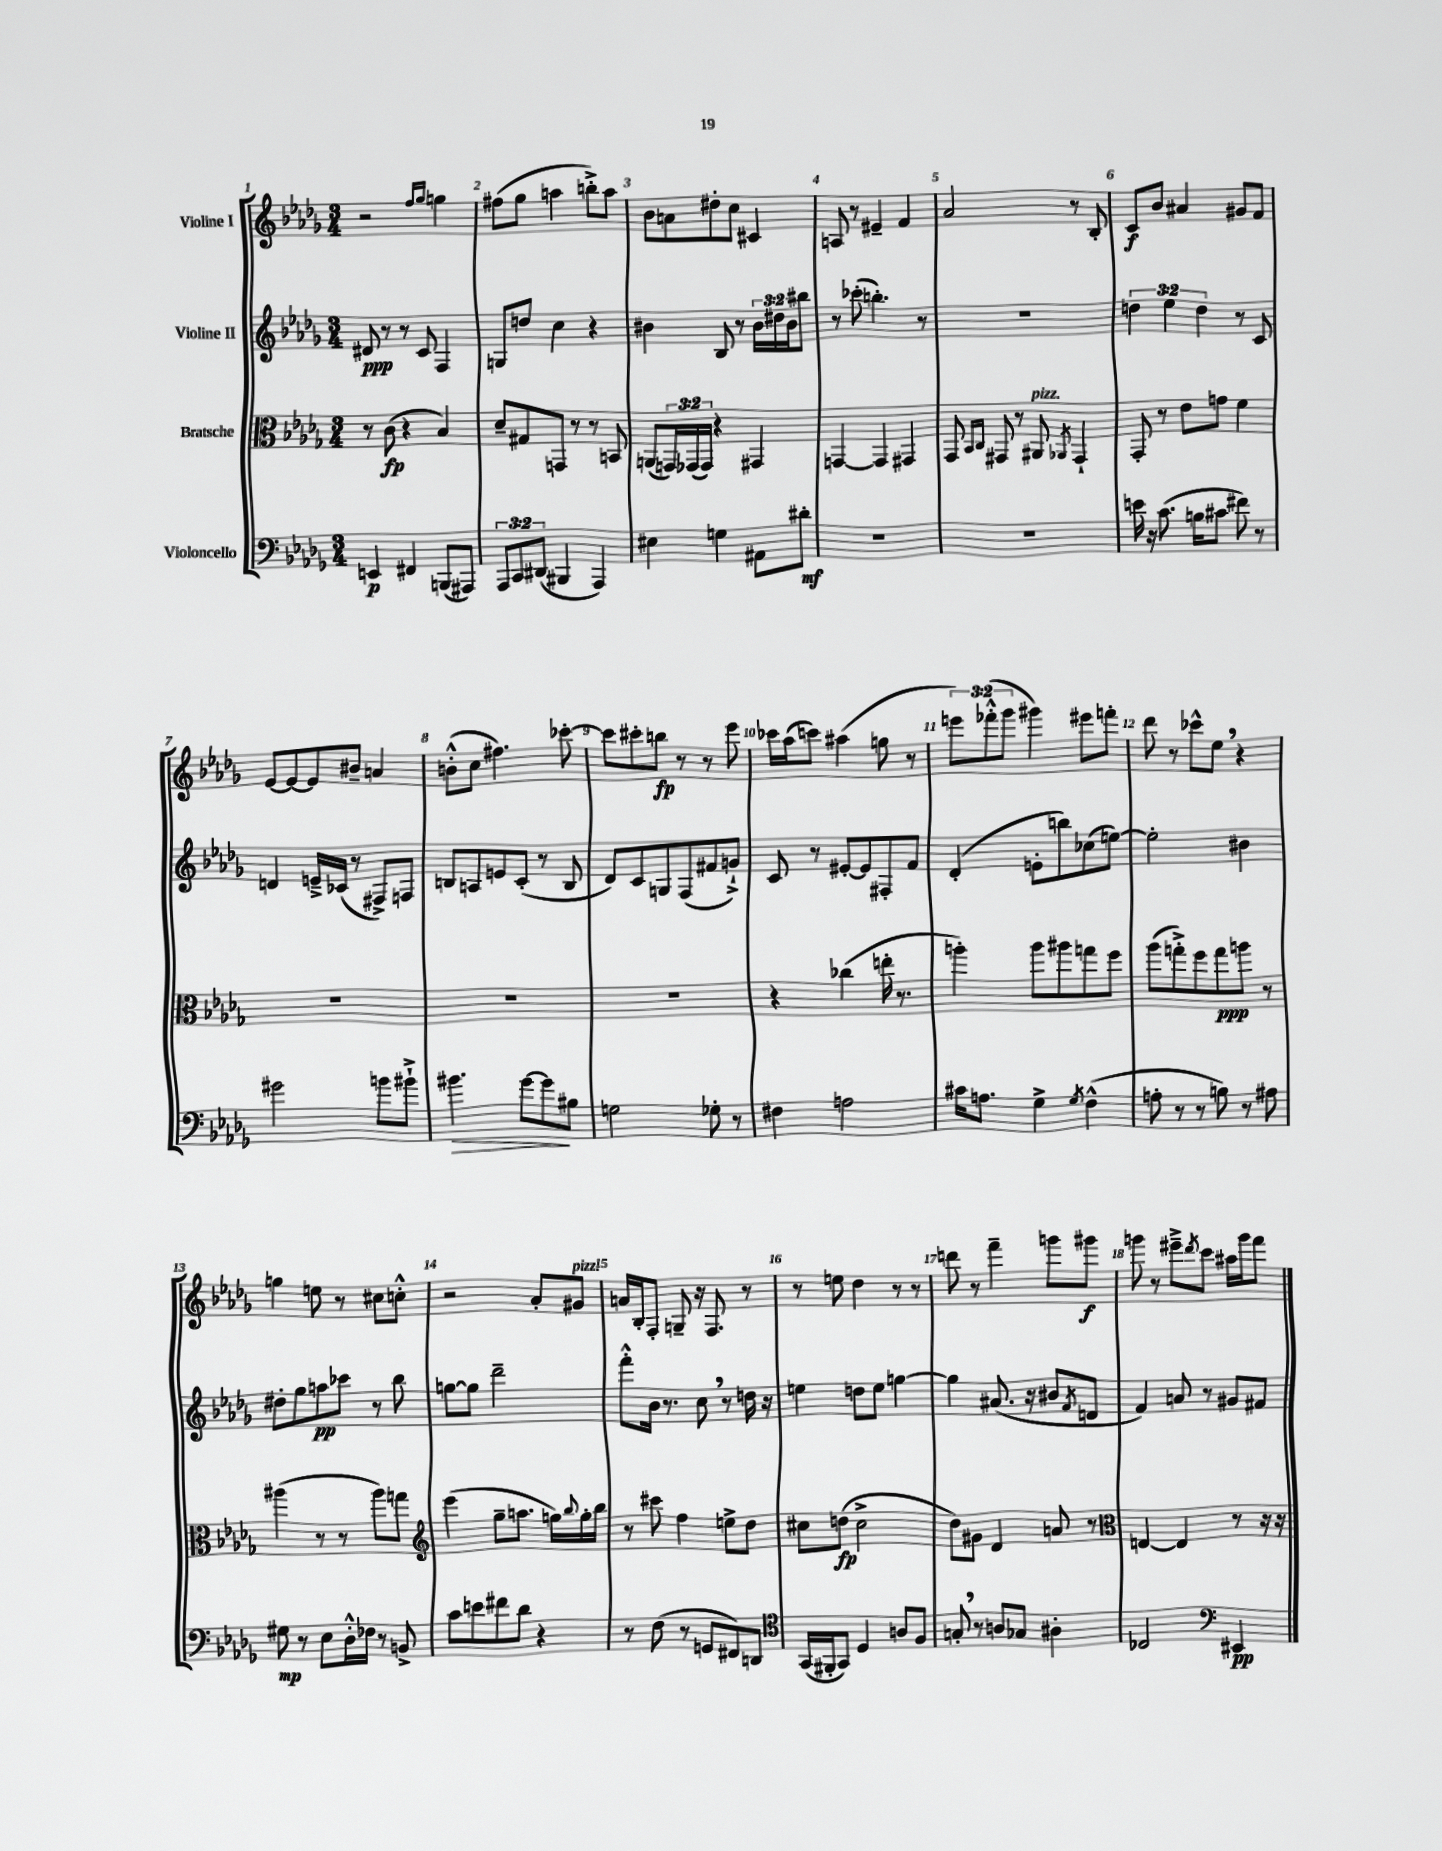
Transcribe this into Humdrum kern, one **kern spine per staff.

**kern	**kern	**kern	**kern
*staff4	*staff3	*staff2	*staff1
*clefF4	*clefC3	*clefG2	*clefG2
*k[b-e-a-d-g-]	*k[b-e-a-d-g-]	*k[b-e-a-d-g-]	*k[b-e-a-d-g-]
*M3/4	*M3/4	*M3/4	*M3/4
4EE/	8r	8d#/	2r
.	(8c\	8r	.
4FF#/	4r	8r	.
.	.	8c/	.
.	.	.	16qqff/LL
.	.	.	16qqgg-/JJ
(8BBB/L	4B-/)	4F/	4gg\
8AAA#/J)	.	.	.
=	=	=	=
12AAA-/L	8d-~/L	8G/L	(8ff#\L
12CC/	.	.	.
.	8G#/	8dd/J	8gg-\J
(12DD#/J	.	.	.
4BBB#/	8GG/J	4cc\	4aa\
.	8r	.	.
4AAA-/)	8r	4r	8bb'^\L)
.	8BB/	.	8aa\J
=	=	=	=
4E#\	(8AA/L	4b#\	8b-\L
.	24GG/L)	.	8a\
.	(24GG-/	.	.
.	24GG-/JJ)	.	.
4G\	4r	8B-/	8dd#'\
.	.	8r	8cc\J
8AA#\L	4GG#/	24b#\LL	4c#/
.	.	24dd#\	.
.	.	24b#\J	.
8d#'\J	.	8bb#\J	.
=	=	=	=
2.r	[4GG/	8r	8A/
.	.	(8ccc-'\	8r
.	4GG/]	4.bb'\)	4e#~/
.	4GG#/	.	4f/
.	.	8r	.
=	=	=	=
2.r	8GG-/	2.r	2a-/
.	16qqBB-/LL	.	.
.	16qqC/JJ	.	.
.	8GG#/	.	.
.	8r	.	.
.	8AA#/	.	.
.	8qAA-/	.	.
.	4GG#`/	.	8r
.	.	.	8B-'/
=	=	=	=
16e\	8GG-'/	6dd\	8c/L
16r	.	.	.
(8.c\	8r	.	8b-/J
.	.	6ee-\	.
.	8e-\L	.	4a#/
16B\LK	.	.	.
.	.	6dd\	.
8c#\J	8g\J	.	.
8f#\)	4f\	8r	8g#/L
8r	.	8c/	8f/J
=	=	=	=
2g#\	2.r	4d/	[8e-/L
.	.	.	8e-/_
.	.	16e~^/LL	8e-/]
.	.	(16c-/JJ	.
.	.	8r	8b#~/J
8b\L	.	8F#^/L)	4a/
8b#`^\J	.	8F/J	.
=	=	=	=
4.b#\	2.r	8B/L	(8b'^^\L
.	.	8A/	8cc\J
.	.	8e/	4.ff#\)
[8g-\L	.	(8c'/J	.
8g-\]	.	8r	.
8B#\J	.	8B/	[8ccc-'\
=	=	=	=
2G\	2.r	8d-/L)	8ccc-\]L
.	.	8c/	8ccc#'\
.	.	8G/	8bb\J
.	.	(8F/	8r
8G-'\	.	8f#/	8r
8r	.	8g`^/J)	8eee-\
=	=	=	=
4F#\	4r	8c/	16ccc-\LL
.	.	.	(16aa-\J
.	.	8r	8ccc\J)
2A\	(4cc-\	[8e#'/L	(4aa#\
.	.	8e#/]	.
.	16ee'\	8F#'/	8gg\
.	8.r	.	.
.	.	8f/J	8r
=	=	=	=
16c#\LK	4aa'\)	(4d-'/	12eee\L)
8.A\J	.	.	.
.	.	.	(12fff-'^^\
.	.	.	12ggg-\J
4G-^\	8aa\L	8e'\L	4ggg#\)
.	8aa#\	8bb\)	.
8qG-/	.	.	.
(4F^^\	8gg\	(8cc-\	8eee#\L
.	8ff\J	[8ee\J)	8fff'\J
=	=	=	=
8A'\	(8aa-\L	2ee'\]	8ddd-\
8r	8gg'^\)	.	8r
8r	8ff\	.	8ccc-^^\L
8B\)	8gg\	.	8ee-\J
8r	8aa\J	4b#\	4r
8A#\	8r	.	.
=	=	=	=
8G#\	(4aa#\	8dd#'\L	4gg\
8r	.	8gg-\	.
8E-\L	8r	8aa\	8ee\
16D-'^^\L	8r	8ccc-\J	8r
16F-\JJ	.	.	.
8r	8aa#\L)	8r	8cc#\L
8BB^/	8gg\J	8bb-\	8cc'^^\J
=	=	=	=
*	*clefG2	*	*
8c\L	(4eee-\	[8gg\L	2r
8e\	.	8gg\]J	.
8f#\	8gg-~\L	2ddd-~\	.
8d-\J	8.aa\J	.	.
4r	.	.	8a-'/L
.	16gg\LL)	.	.
.	8qqbb-/	.	.
.	16gg'\	.	8g#/J
.	16bb-\JJ	.	.
=	=	=	=
8r	8r	8fff'^^\L	16a/LL
.	.	.	16B-'/J
(8F\	8ccc#\	16b-\Jk	8F'/J
.	.	8.r	.
8r	4ff\	.	8G~/
8GG/L	.	8cc\	16r
.	.	.	8.F/
8FF#/)	8ee^\L	8r	.
8DD/J	8dd-\J	16dd\	8r
.	.	16r	.
=	=	=	=
*clefC4	*	*	*
(16GG-/LL	8cc#\L	4ee\	8r
16FF#'/J	.	.	.
8GG-/J)	(8dd\J	.	8ee\
4D-/	2cc#^\	8dd\L	4dd-\
.	.	8ee\J	.
8A/L	.	[4gg\	8r
8F/J	.	.	8r
=	=	=	=
8G'/	8dd-\L)	4gg\]	8ddd\
8r	8g#\J	.	8r
8A/L	4d-/	(8.a#/	4fff~\
8G-/J	.	.	.
.	.	16r	.
4A#'\	8a/	8b#/L	8ggg\L
.	.	8qf/	.
.	8r	8d/J	8ggg#\J
=	=	=	=
*	*clefC3	*	*
2C-/	[4E/	4f/)	8ggg\
.	.	.	8r
.	4E/]	8a/	8eee#~^\L
.	.	.	8qddd-/
.	.	8r	8ccc\J
*clefF4	*	*	*
4EE#/	8r	8g#/L	16aa#\LL
.	.	.	16ggg\J
.	16r	8f#/J	8fff\J
.	16r	.	.
==	==	==	==
*-	*-	*-	*-
